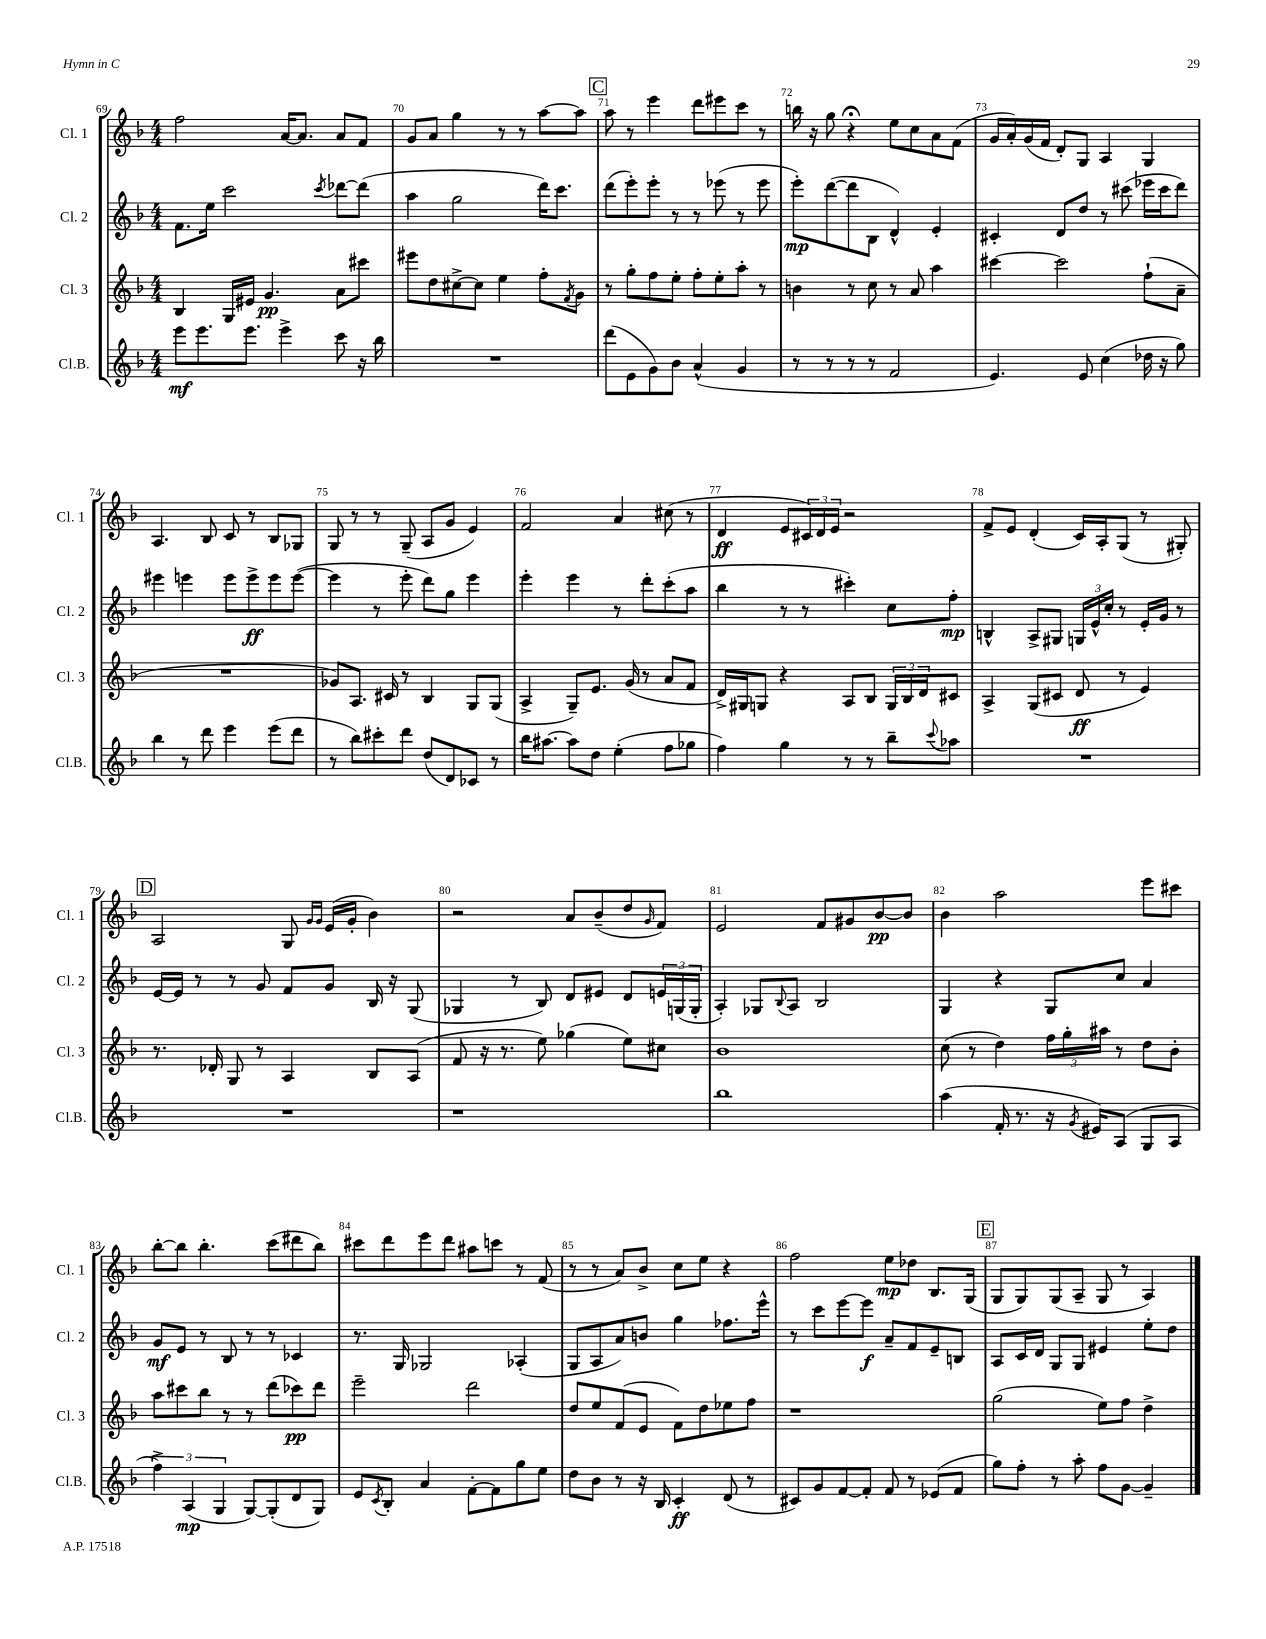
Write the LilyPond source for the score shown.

<<
\new StaffGroup <<
\new Staff = "s0" \with { instrumentName = "Cl. 1" shortInstrumentName = "Cl. 1" } {
    \clef treble \key f \major \numericTimeSignature \time 4/4
    f''2 a'16~ a'8. a'8 f'8 |
    g'8 a'8 g''4 r8 r8 a''8~ a''8 |
    \mark \markup { \box "C" } a''8 r8 e'''4 d'''8 eis'''8 c'''8 r8 |
    b''16 r16 g''8 r4\fermata e''8 c''8 a'8 f'8( |
    g'16 a'16-.) g'16( f'16 d'8-.) g8 a4 g4 |
    a4. bes8 c'8 r8 bes8 ges8 |
    g8 r8 r8 g8--( a8 g'8 e'4) |
    f'2 a'4 cis''8( r8 |
    d'4\ff e'8 \tuplet 3/2 { cis'16) d'16 e'16 } r2 |
    f'8-> e'8 d'4-.( c'16) a16-. g8( r8 gis8-.) |
    \mark \markup { \box "D" } a2 g8 \grace { g'16 g'16 } e'16( g'16-. bes'4) |
    r2 a'8 bes'8--( d''8 \grace { g'16 } f'8) |
    e'2 f'8 gis'8 bes'8~\pp bes'8 |
    bes'4 a''2 e'''8 cis'''8 |
    bes''8~-. bes''8 bes''4.-. c'''8( dis'''8 bes''8) |
    cis'''8 d'''8 e'''8 d'''8 ais''8 c'''8 r8 f'8( |
    r8 r8 a'8) bes'8-> c''8 e''8 r4 |
    f''2 e''8\mp des''8 bes8. g16( |
    \mark \markup { \box "E" } g8 g8) g8( a8-- g8 r8 a4) \bar "|." |
}
\new Staff = "s1" \with { instrumentName = "Cl. 2" shortInstrumentName = "Cl. 2" } {
    \clef treble \key f \major \numericTimeSignature \time 4/4
    f'8. e''16 c'''2 \acciaccatura { c'''8 } des'''8~ des'''8( |
    a''4 g''2 d'''16) c'''8. |
    \mark \markup { \box "C" } d'''8( e'''8-.) e'''8-. r8 r8 ees'''8( r8 ees'''8 |
    e'''8-.\mp) d'''8~( d'''8 bes8 d'4-^) e'4-. |
    cis'4-. d'8 d''8 r8 cis'''8( ees'''16 cis'''16 d'''8) |
    eis'''4 e'''4 e'''8 e'''8->\ff e'''8 e'''8~( |
    e'''4 r8 e'''8-. d'''8) g''8 e'''4 |
    e'''4-. e'''4 r8 d'''8-. c'''8-.( a''8 |
    bes''4 r8 r8 cis'''4-.) c''8 f''8-.\mp |
    b4-^ a8-> gis8 \tuplet 3/2 { g16 e'16-^ c''16-. } r8 e'16-. g'16 r8 |
    \mark \markup { \box "D" } e'16~ e'16 r8 r8 g'8 f'8 g'8 bes16 r16 g8( |
    ges4 r8 bes8) d'8 eis'8 d'8 \tuplet 3/2 { e'16 g16( g16-. } |
    a4-.) ges8 \appoggiatura { bes8 } a8 bes2 |
    g4 r4 g8 c''8 a'4 |
    g'8\mf e'8 r8 bes8 r8 r8 ces'4 |
    r8. g16 ges2 aes4-.( |
    g8 a8 a'8) b'8 g''4 fes''8. e'''16-^ |
    r8 c'''8 e'''8~ e'''8\f a'8-- f'8 e'8-- b8 |
    \mark \markup { \box "E" } a8 c'16 d'16 g8 g8 eis'4 e''8-. d''8 \bar "|." |
}
\new Staff = "s2" \with { instrumentName = "Cl. 3" shortInstrumentName = "Cl. 3" } {
    \clef treble \key f \major \numericTimeSignature \time 4/4
    bes4 g16 eis'16 g'4.\pp a'8 cis'''8 |
    eis'''8 d''8 cis''8~-> cis''8 e''4 f''8-. \acciaccatura { f'8 } g'8 |
    \mark \markup { \box "C" } r8 g''8-. f''8 e''8-. f''8-. e''8-. a''8-. r8 |
    b'4 r8 c''8 r8 a'8 a''4 |
    cis'''4~ cis'''2 f''8-!( a'8-- |
    R1 |
    ges'8) a8. cis'16 r8 bes4 g8 g8( |
    a4-> g8--) e'8. g'16( r8 a'8 f'8 |
    d'16->) gis16 g8 r4 a8 bes8 \tuplet 3/2 { g16 bes16 d'16 } cis'8 |
    a4-> g8( cis'8 d'8\ff r8 e'4) |
    \mark \markup { \box "D" } r8. des'16-. g8 r8 a4 bes8 a8( |
    f'8 r16 r8. e''8) ges''4( e''8) cis''8 |
    bes'1 |
    c''8( r8 d''4) \tuplet 3/2 { f''16 g''16-. ais''16 } r8 d''8 bes'8-. |
    a''8 cis'''8 bes''8 r8 r8 d'''8( ces'''8\pp) d'''8 |
    e'''2-- d'''2 |
    d''8 e''8 f'8( e'8 f'8) d''8 ees''8 f''8 |
    r1 |
    \mark \markup { \box "E" } g''2( e''8) f''8 d''4-> \bar "|." |
}
\new Staff = "s3" \with { instrumentName = "Cl.B." shortInstrumentName = "Cl.B." } {
    \clef treble \key f \major \numericTimeSignature \time 4/4
    e'''8\mf e'''8. e'''8. e'''4-> c'''8 r16 bes''16 |
    R1 |
    \mark \markup { \box "C" } d'''8( e'8 g'8) bes'8 a'4-^( g'4 |
    r8 r8 r8 r8 f'2 |
    e'4.) e'8 c''4( des''16 r16 g''8) |
    bes''4 r8 d'''8 e'''4 e'''8( d'''8 |
    r8 bes''8) cis'''8-. d'''8 d''8( d'8) ces'8 r8 |
    bes''16 ais''8.~ ais''8 d''8 e''4-.( f''8 ges''8 |
    f''4) g''4 r8 r8 bes''8-- \appoggiatura { c'''8 } aes''8 |
    R1 |
    \mark \markup { \box "D" } R1 |
    r1 |
    bes''1 |
    a''4( f'16-. r8. r16 \acciaccatura { g'8 } eis'16) a8( g8 a8 |
    \tuplet 3/2 { f''4->) a4\mp( g4 } g8~) g8-.( d'8 g8) |
    e'8 \acciaccatura { c'8 } bes8-. a'4 f'8~-. f'8 g''8 e''8 |
    d''8 bes'8 r8 r16 bes16 c'4-.\ff d'8( r8 |
    cis'8) g'8 f'8~ f'8-. f'8 r8 ees'8( f'8 |
    \mark \markup { \box "E" } g''8) f''8-. r8 a''8-. f''8 g'8~ g'4-- \bar "|." |
}
>>
>>
\layout { \context { \Score currentBarNumber = #69 \override BarNumber.break-visibility = ##(#f #t #t) barNumberVisibility = #all-bar-numbers-visible } }
